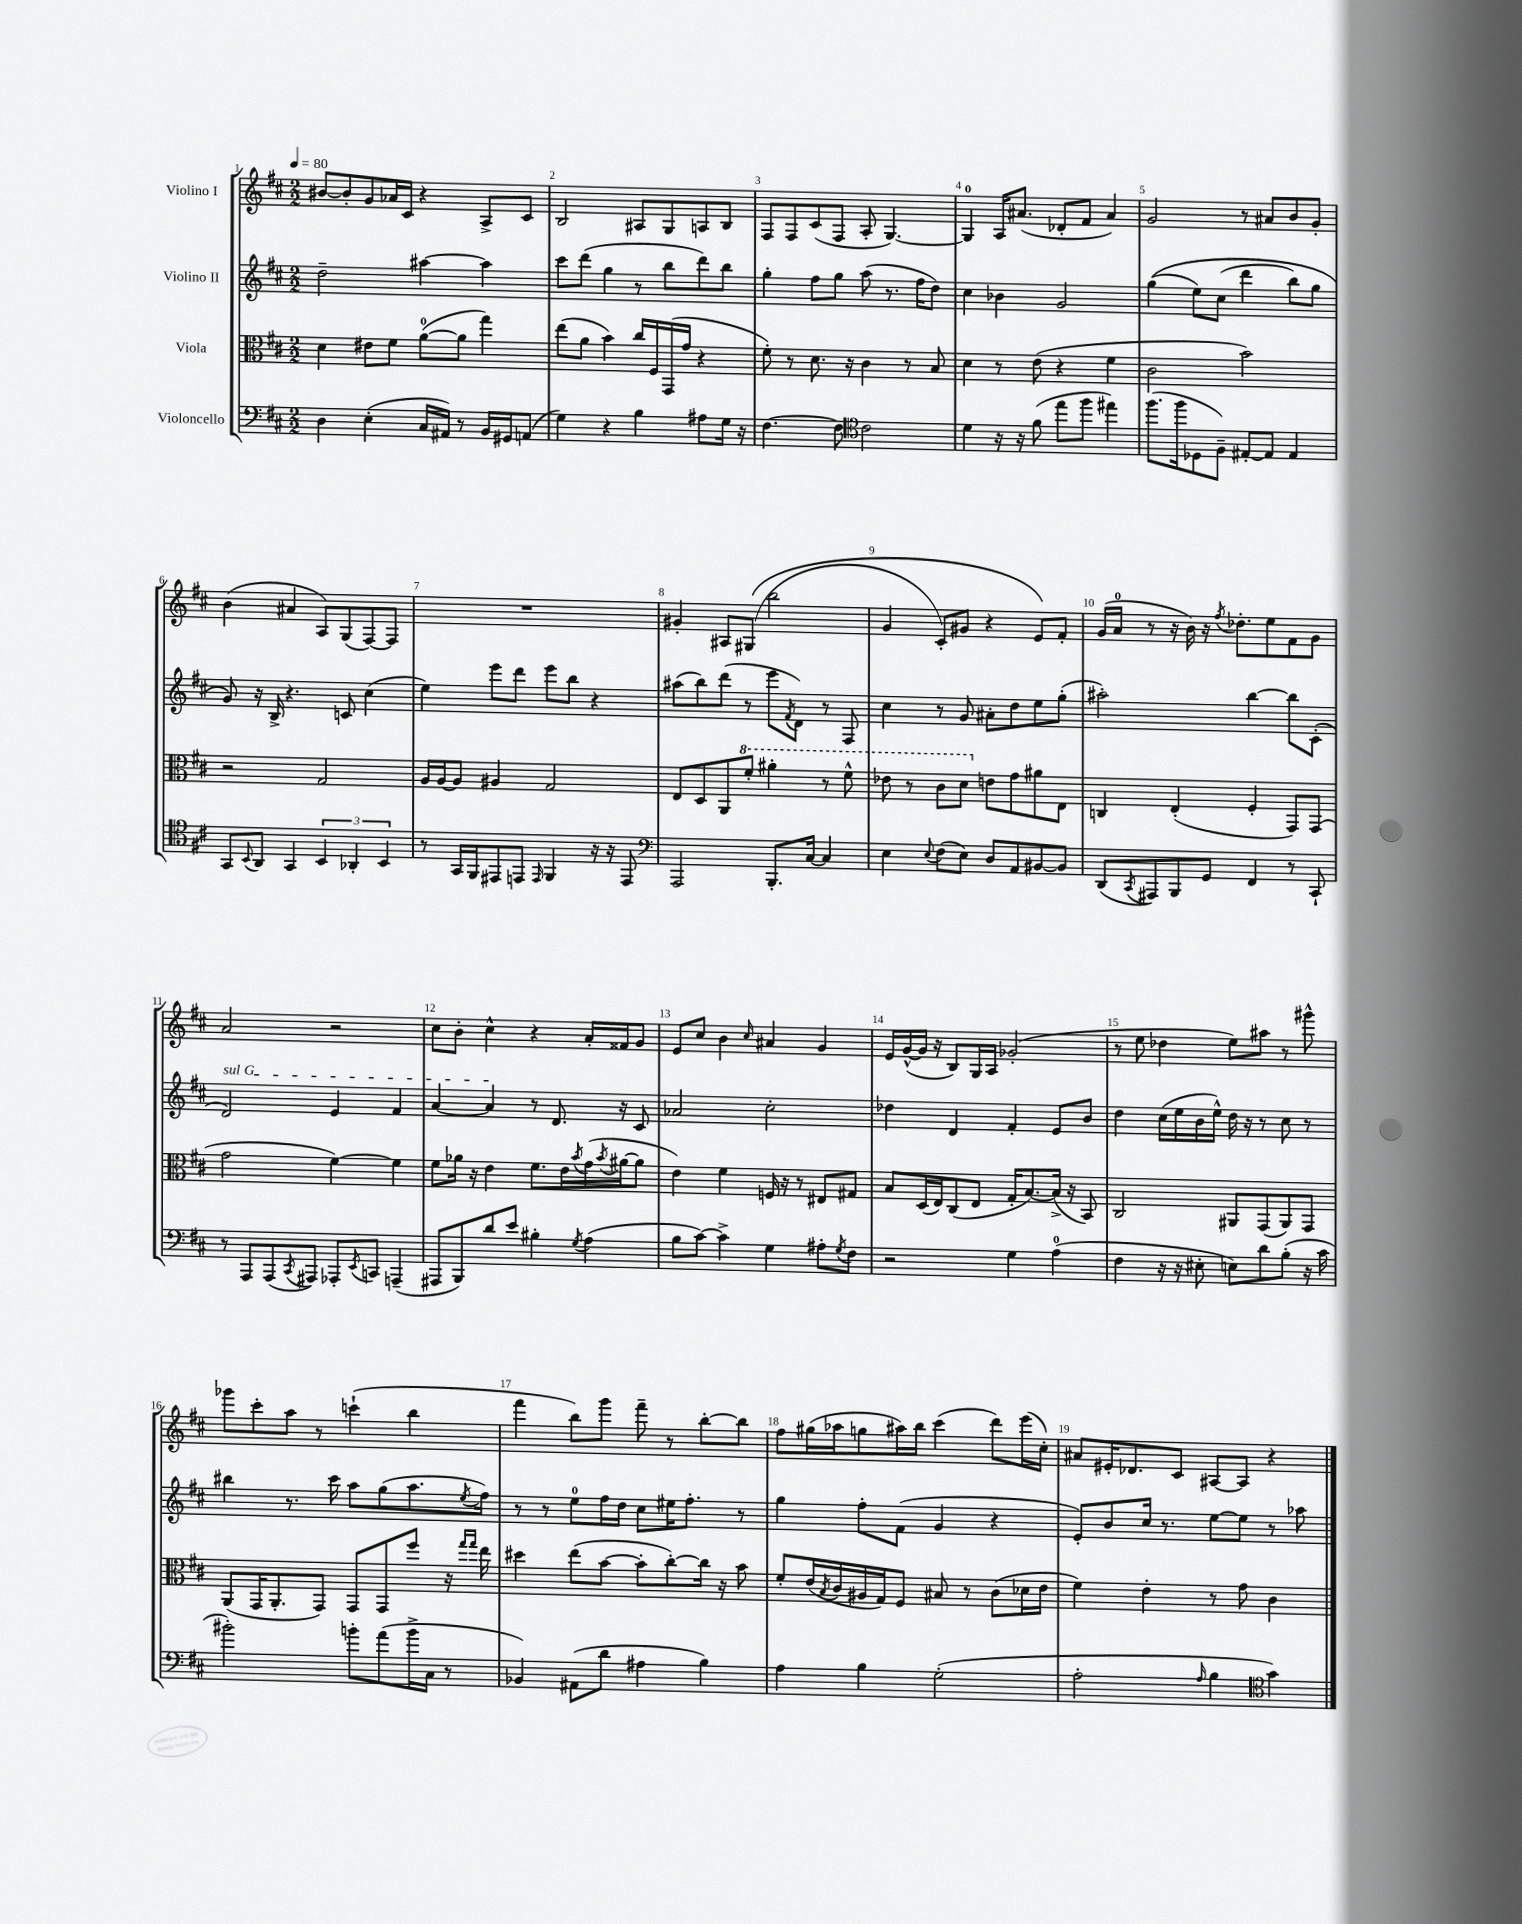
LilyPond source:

<<
\new StaffGroup <<
\new Staff = "s0" \with { instrumentName = "Violino I" } {
    \clef treble \key d \major \numericTimeSignature \time 2/2 \tempo 4 = 80
    bis'8~ bis'8-. g'8 aes'16 cis'16 r4 a8-> cis'8 |
    b2 ais8 g8 a8 b8 |
    fis8 fis8 cis'8( fis8 a8-. g4.~) |
    g4-0 a16 ais'8.( des'8-. fis'8 ais'4) |
    g'2 r8 ais'8 b'8 g'8-. |
    b'4( ais'4 a8) g8( fis8~) fis8 |
    R1 |
    gis'4-. ais8 gis8(\( b''2 |
    g'4 cis'8-.) gis'8 r4 e'8\) fis'8-. |
    g'16( a'16-0 r8 r16 b'16) r16 \acciaccatura { fis''8 } des''8.-. e''8 fis'8 g'8 |
    a'2 r2 |
    cis''8 b'8-. cis''4-^ r4 a'16-. fisis'16 g'8 |
    e'8 cis''8 b'4 \grace { cis''16 } ais'4 g'4 |
    e'16 g'16~-^( g'16 r16 b8) g16 a16 ges'2-.( |
    r8 e''8 des''4 e''8) ais''8 r8 gis'''8-^ |
    ges'''8 cis'''8-. a''8 r8 c'''4-!( b''4 |
    fis'''4 b''8) g'''8 fis'''8-- r8 b''8~-. b''8 |
    fis''8 gis''16( aes''16 g''8 ais''16) b''16 cis'''4( d'''8) e'''16( cis''16-.) |
    ais'8 eis'16-. des'8. cis'8 ais8~ ais8 r4 \bar "|." |
}
\new Staff = "s1" \with { instrumentName = "Violino II" } {
    \clef treble \key d \major \numericTimeSignature \time 2/2
    d''2-- ais''4~ ais''4 |
    cis'''8 d'''8( g''4 r8 b''8 d'''8) b''8 |
    g''4-. fis''8 g''8 a''8( r8. fis''16 d''8) |
    cis''4 bes'4 g'2 |
    g''4(\( e''8) cis''8( d'''4 b''8) g''8 |
    g'8\) r16 b16-> r4. c'8 cis''4( |
    e''4) e'''8 d'''8 e'''8 b''8 r4 |
    ais''8( b''8) d'''8( r8 e'''8 \acciaccatura { fis'8 } d'8) r8 fis8 |
    cis''4 r8 g'8 ais'8-. d''8 e''8 g''8-.( |
    ais''2-.) b''4~ b''8 cis'8-.( |
    \once \override TextSpanner.bound-details.left.text = \markup { \italic "sul G" } d'2\startTextSpan) e'4 fis'4 |
    a'4~ a'4\stopTextSpan r8 d'8. r16 cis'8 |
    aes'2 cis''2-. |
    des''4 d'4 fis'4-. e'8 b'8 |
    d''4 cis''16( e''16 b'16 e''16-^) d''16 r16 r8 cis''8 r8 |
    bis''4 r8. cis'''16 a''8 g''8( a''8. \acciaccatura { e''8 } fis''16) |
    r8 r8 e''8-0 fis''16 d''16 cis''8 eis''16 fis''8.-. r8 |
    g''4 fis''8-. fis'8( g'4 r4 |
    e'8-.) b'8 cis''16 r8. e''8~ e''8 r8 aes''8 \bar "|." |
}
\new Staff = "s2" \with { instrumentName = "Viola" } {
    \clef alto \key d \major \numericTimeSignature \time 2/2
    d'4 eis'8 fis'8 a'8-0~( a'8 g''4) |
    e''8( a'8 b'4) cis''16 fis16 g,16( g'16 r4 |
    fis'8-.) r8 d'8. r16 cis'4 r8 b8 |
    d'4 r8 e'8( r4 fis'4 |
    cis'2 b'2) |
    r2 g2 |
    a16 a16~ a8 ais4 g2 |
    e8 d8 a,8 \ottava #1 fis''8-. ais''4-. r8 fis''8-^ |
    ees''8 r8 cis''8 d''8 \ottava #0 e'!8 g'8 ais'8 e8 |
    c4 e4-.( fis4-. g,8) g,8( |
    g'2 fis'4~) fis'4 |
    fis'8 aes'16 r16 e'4 fis'8. e'16 \acciaccatura { b'8 } g'16( \acciaccatura { b'8 } ais'16~ ais'8 |
    e'4) fis'4 f16 r16 r8 eis8 gis8 |
    b8 d16( e16) cis8( e8 g16-. b8.~) b16->( r16 b,8) |
    cis2 ais,8 g,8( ais,8) g,8 |
    a,8( g,16 a,8.-. g,8) g,8 g,8 fis''8 r16 \grace { g''16 g''16 } e''16 |
    dis''4 e''8( b'8~ b'8-. cis''8~-.) cis''16 r16 b'8 |
    fis'8-. e'16( \acciaccatura { b8 } cis'16 ais16 g16) fis8 bis8 r8 cis'8( des'16 e'16 |
    fis'4) e'4-. r8 g'8 cis'4 \bar "|." |
}
\new Staff = "s3" \with { instrumentName = "Violoncello" } {
    \clef bass \key d \major \numericTimeSignature \time 2/2
    d4 e4-.( cis16 ais,16) r8 b,16 gis,16 a,8( |
    g4) r4 b4 ais8 g16 r16 |
    fis4.~ fis8 \clef tenor cis'2 |
    d'4 r16 r16 fis'8( e''8 fis''8 eis''4) |
    fis''8.( fis''16 des8 fis8--) eis8~-. eis8 eis4 |
    g,8 \appoggiatura { b,8 } a,8 g,4 \tuplet 3/2 { b,4 aes,4-. b,4 } |
    r8 g,16 fis,16 eis,8 e,8 \grace { e,16 } fis,4 r16 r16 e,8 |
    \clef bass a,,2 b,,8.-. cis16~ cis4 |
    e4 \appoggiatura { e8 } fis8( e8) d8 a,8 bis,8~ bis,8 |
    d,8( \acciaccatura { cis,8 } ais,,8) b,,8 g,8 fis,4 r8 cis,8-! |
    r8 a,,8 a,,8( \acciaccatura { cis,8 } ais,,8) aes,,8-. \acciaccatura { e,8 } c,8 a,,4--( |
    ais,,8 b,,8) d'8 e'8 bis4-. \acciaccatura { g8 } a4( |
    b8 cis'8~) cis'4-> g4 ais8-. \acciaccatura { g8 } fis8 |
    r2 g4 a4-0( |
    fis4 r16 r16 eis8-. e8) d'8 b8-.( r16 cis'16 |
    bis'2-.) b'8-. a'8( b'16-> cis16 r8 |
    bes,4) ais,8( d'8 ais4 b4) |
    a4 b4 g2-.( |
    a2-. \grace { a16 } b4 \clef tenor g'4) \bar "|." |
}
>>
>>
\layout { \context { \Score \override BarNumber.break-visibility = ##(#f #t #t) barNumberVisibility = #all-bar-numbers-visible } }
